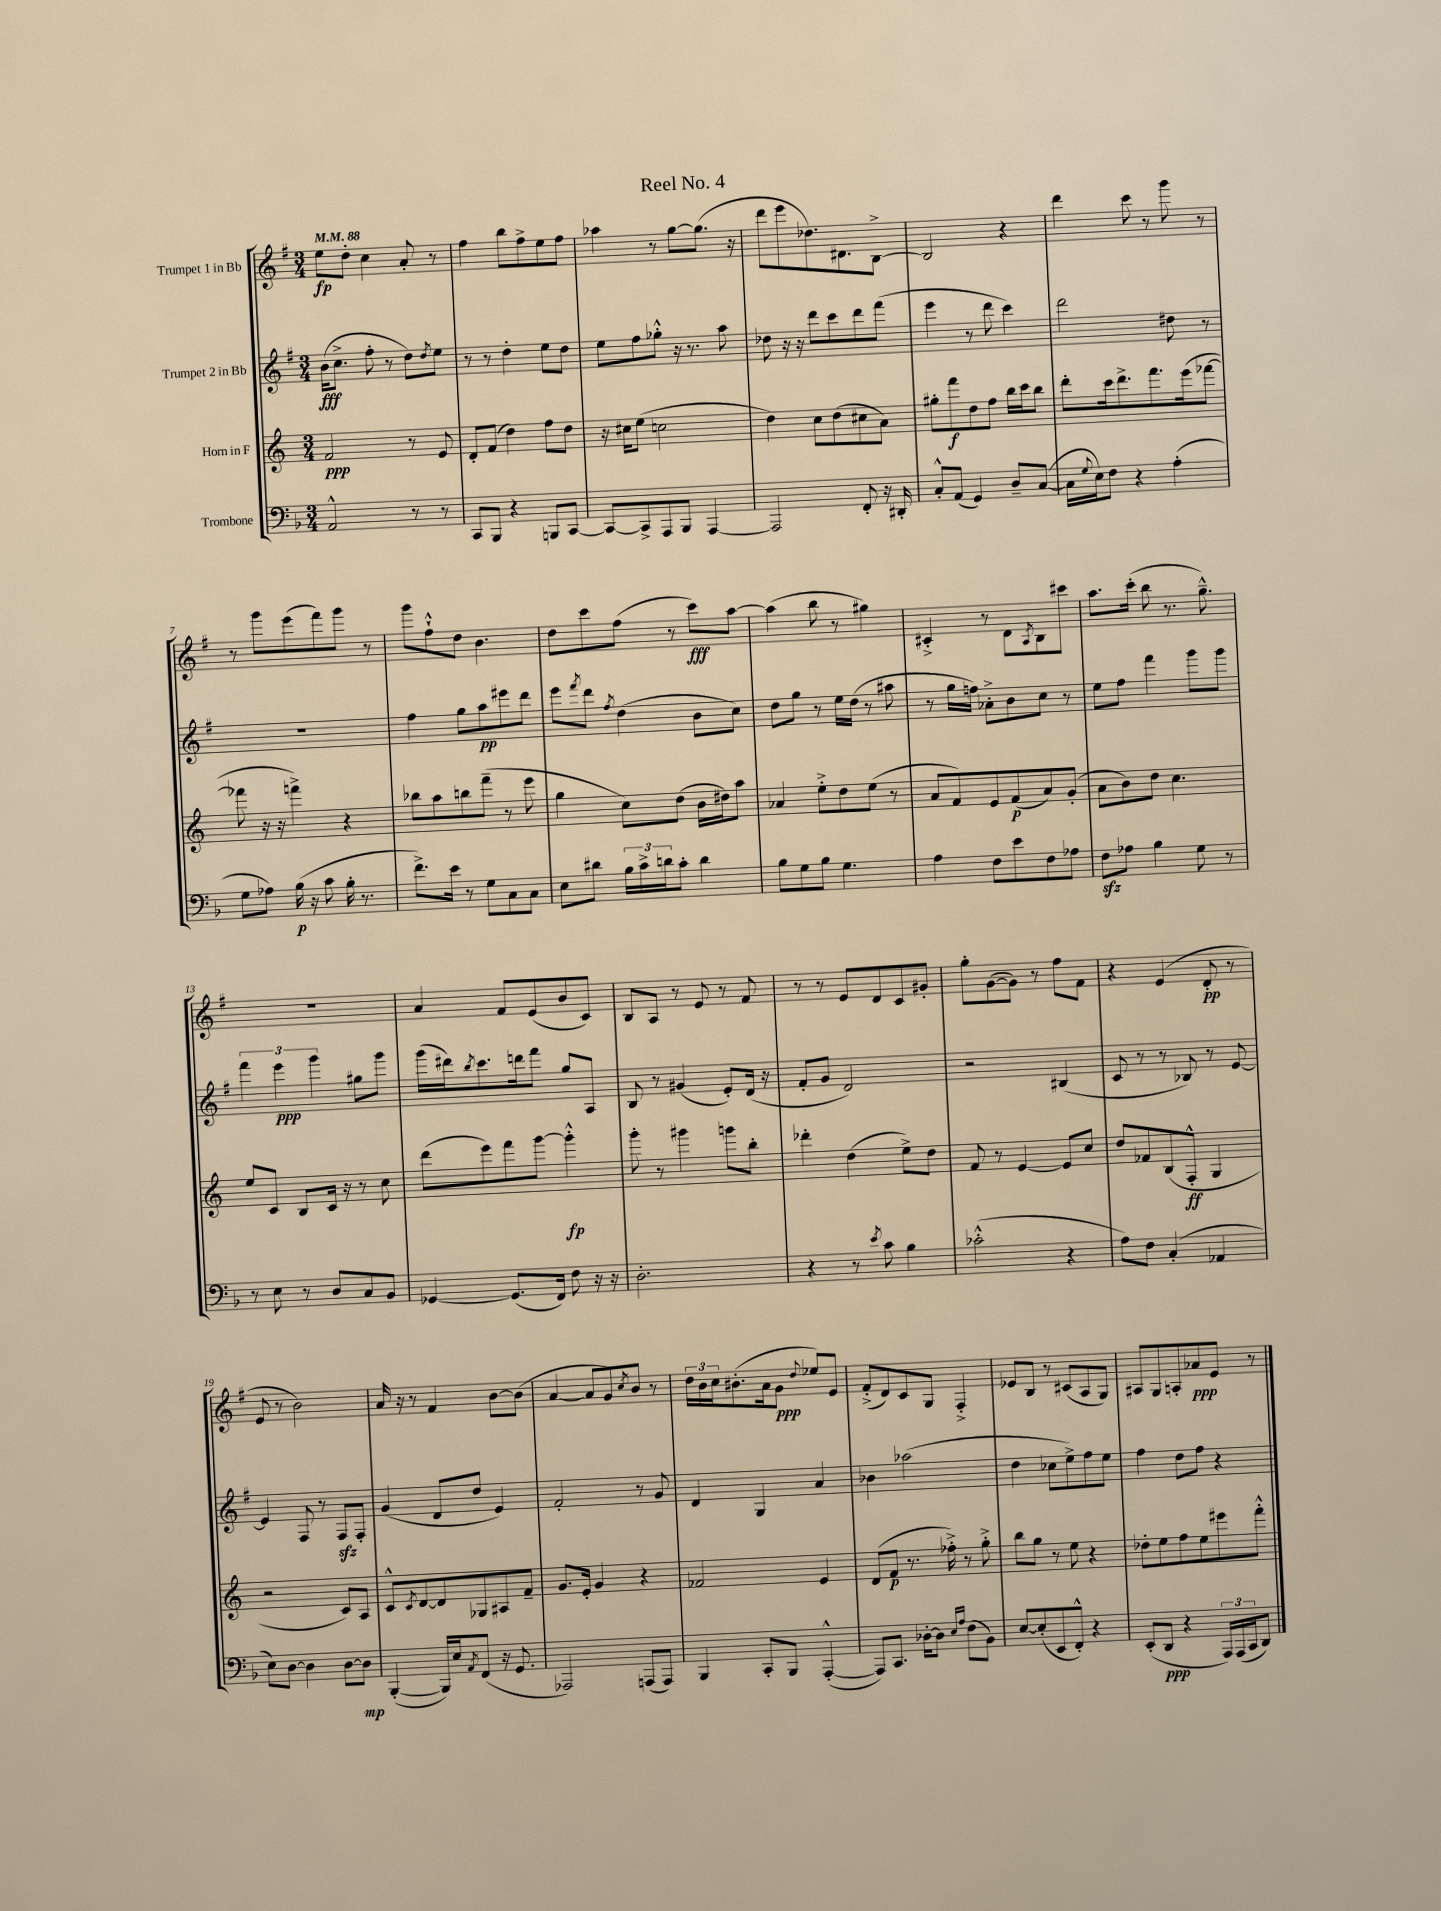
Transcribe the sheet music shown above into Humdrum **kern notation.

**kern	**kern	**kern	**kern
*staff4	*staff3	*staff2	*staff1
*clefF4	*clefG2	*clefG2	*clefG2
*k[b-]	*k[]	*k[f#]	*k[f#]
*M3/4	*M3/4	*M3/4	*M3/4
*MM88	*MM88	*MM88	*MM88
2AA^^/	2f/	(16b\LK	8ee\L
.	.	8.cc^\J	.
.	.	.	8dd'\J
.	.	8ff#'\	4cc\
.	.	8r	.
8r	8r	8dd\L)	8a'/
.	.	8qdd/	.
8r	8e/	8ee\J	8r
=	=	=	=
8CC/L	8d'/L	8r	4ff#\
8BBB-/J	(8f/J	8r	.
4r	4dd\)	4dd'\	8bb\L
.	.	.	8ff#^\
8BBB/L	8ff\L	8ee\L	8ee\
[8CC/J	8dd\J	8dd\J	8ff#\J
=	=	=	=
8CC/_L	16r	8ee\L	4aa-\
.	16cc#\LK	.	.
8CC^/]	(8ee\J	8ff#\	.
8AAA/	2cc\	8gg-'^^\J	8r
8BBB-/J	.	16r	[8gg\L
.	.	8.r	.
[4AAA/	.	.	(8.gg\]J
.	.	8aa\	.
.	.	.	16r
=	=	=	=
2AAA/]	4dd\)	8dd-\	8ddd\L
.	.	16r	8eee\
.	.	16r	.
.	8cc\L	8ddd\L	8.dd-\)
.	(8dd\	8ccc\	.
.	.	.	8.d#\
8FF'/	8cc#\	8ddd\	.
16r	8a\J)	(8fff#\J	[8B^\J
16DD#'/	.	.	.
=	=	=	=
8C'^^/L	8gg#'\L	4eee\	2B/]
(8AA/J	8fff\	.	.
4GG/)	8dd\	8r	.
.	8ff\J	8ddd\	.
8D~/L	16bb\LL	4ccc\)	4r
.	16ccc\J	.	.
([8C/J	8bb\J	.	.
=	=	=	=
16C\]LL	8ddd'\L	2ddd\	4ddd\
8qqG/	.	.	.
16E\J)	.	.	.
8F\J	16ccc\k	.	.
.	8.ddd^\	.	.
4r	.	.	8ccc\
.	8.fff\	.	8r
(4A'\	.	8dd#\	8ggg\
.	(16eee\k	.	.
.	[8fff-\J	8r	8r
=	=	=	=
8G\L	8fff-\]	2.r	8r
8A-\J)	16r	.	8ggg\L
.	16r	.	.
(16B-\	4fff^\)	.	(8eee\
16r	.	.	.
8c\	.	.	8fff#\)
16B-'\	4r	.	8ggg\J
8.r	.	.	.
.	.	.	8r
=	=	=	=
8.f^\L)	8bb-\L	4ff#\	8ggg\L
.	8aa\	.	8ff#`^^\
16e\Jk	.	.	.
8r	8bb\	8gg\L	8dd\J
8G\L	(8fff~\J	8aa\	4.b\
8C\	8r	8eee#\	.
8C\J	8eee\	8ddd\J	.
=	=	=	=
8E\L	4gg\	8eee\L	8dd\L
.	.	8qfff#/	.
8d#\J	.	8ddd\J	8ccc\
.	.	8qff#/	.
24B-\LL	8cc\L)	(4dd\	(8ff#\J
24c^\	.	.	.
24d\J	.	.	.
8c'\J	(8dd\J	.	8r
4d\	16b\LL	8b\L	8ccc\L)
.	16dd#\J)	.	.
.	8aa\J	8cc\J)	[8aa\J
=	=	=	=
8B-\L	4a-/	8dd\L	(4aa\]
8G\	.	8gg\J	.
8B-\J	8ee'^\L	8r	8bb\
4.G\	8dd\	16ee\LL	8r
.	.	(16dd\JJ	.
.	(8ee\J	8r	4gg#\)
.	8r	8aa#\	.
=	=	=	=
4A\	8a/L	8r	4c#'^/
.	8f/)	16gg\LL	.
.	.	16ff\JJ)	.
8F\L	8e/	8a-'^\L	8r
8e\	(8f/	8b\	8d\L
.	.	.	8qA/
8F\	8a/)	8cc\J	8B\
8A-\J	(8g'/J	8r	8ccc#\J
=	=	=	=
8F\L	8a\L	8ee\L	8.aa\L
8A-\J	8b\)	8ff#\J	.
.	.	.	(16ccc'\Jk
4B-\	8dd\J	4fff#\	8bb\
.	4.cc\	.	8.r
8G\	.	8ggg\L	.
.	.	.	8.gg~^^\)
8r	.	8ggg\J	.
=	=	=	=
8r	8ee/L	6fff#\	2.r
8E\	8c/J	.	.
.	.	6eee\	.
8r	8B/L	.	.
.	.	6ggg\	.
8D/L	16c/Jk	.	.
.	16r	.	.
8C/	8r	8gg#\L	.
8BB-/J	8cc\	8ggg\J	.
=	=	=	=
[4GG-/	(8ddd\L	(16ggg\LL	4a/
.	.	16ddd#\J)	.
.	.	8qbb/	.
.	8eee\)	8.ccc\	.
(8.GG-/]L	8fff\	.	8f#/L
.	.	16ddd\k	.
.	[8ggg\J	8fff#\J	(8e/
16FF/Jk)	.	.	.
8F\	4ggg'^^\]	8gg/L	8b/
16r	.	8A/J	8c/J)
16r	.	.	.
=	=	=	=
2.D'\	8ggg'\	8B/	8B/L
.	8r	8r	8A/J
.	4ggg#\	(4g#/	8r
.	.	.	8e/
.	8ggg\L	8e'/L)	8r
.	8bb'\J	(16d/Jk	8f#/
.	.	16r	.
=	=	=	=
4r	4ddd-'\	8f#'/L	8r
.	.	8g/J	8r
8r	(4dd\	2d/)	8e/L
8qe/	.	.	.
8c\	.	.	8d/
4B-\	8ee^\L)	.	8c/
.	8dd\J	.	8g#'/J
=	=	=	=
(2c-'^^\	8f/	2r	8gg'\L
.	8r	.	([8g\
.	[4e/	.	8g\]J)
.	.	.	8r
4r	8e/]L	(4B#/	8ff#\L
.	8cc/J	.	8f#\J
=	=	=	=
8A\L)	8dd/L	8c/	4r
8F\J	8f-/	8r	.
(4C'/	(8B/	8r	(4e/
.	8F'^^/J	8B-/)	.
4AA-/	4G/	8r	8d'/
.	.	[8e/	8r
=	=	=	=
8E\L)	2r	4e/]	8e/
[8D\J	.	.	8r
4D\]	.	8F#/	2b\)
.	.	8r	.
[8D\L	8c/L)	8F#/L	.
8D\]J	8A/J	8F#'/J	.
=	=	=	=
([4BBB-'/	8c^^/L	(4g/	16a/
.	.	.	16r
.	8qc/	.	.
.	[8d/	.	8r
16BBB-/]LL)	8d/]	8d/L	4f#/
16E/J	.	.	.
8qAA/	.	.	.
(8FF/J	8G-/	8dd/J	.
16r	8A#/	4e/)	[8b\L
8.GG/	.	.	.
.	8f~/J	.	(8b\]J
=	=	=	=
2AAA-/)	8.g/L	2f#'/	[4a/
.	16e'/Jk	.	.
.	4g/	.	8a/]L
.	.	.	8g/)
.	.	.	8qcc/
(8AAA/L	4r	8r	8b/J
8AAA/J)	.	8g/	8r
=	=	=	=
4BBB-/	2f-/	4d/	24dd\LL
.	.	.	24b\
.	.	.	24cc\J
.	.	.	(8.b#'\
8CC'/L	.	4G/	.
.	.	.	16a\k
8BBB-/J	.	.	8g\J
.	.	.	8qqdd/
([4AAA'^^/	4e/	4a/	8ee-/L)
.	.	.	8e/J
=	=	=	=
8AAA/]L)	(8d/L	4b-\	(8f#'^/L
8.CC/J	8f/J	.	8d/)
.	8.r	(2aa-\	8c/
[16D-'\LK	.	.	.
8D-\]J	.	.	8G/J
.	16ff-'^\)	.	.
16qqE/LL	.	.	.
16qqA/JJ	.	.	.
(8F\L	8r	.	4F#'^/
8BB-\J)	8gg'^\	.	.
=	=	=	=
[8E/L	8bb\L	4dd\	8e-/L
(8E'/]	8gg\J	.	8B/J
8EE/	8r	8cc-\L	8r
8FF'^^/J)	8ee\	8ee^\)	(8c#/L
4r	4r	8ff#\	8A/
.	.	8ee\J	8G/J)
=	=	=	=
(8EE'/L	8dd-'\L	4ff#\	8A#/L
8DD/J	8ee\	.	8G/
4r	8ff\	8dd\L	8A'/
.	8ee\	8ff#\J	8a-/
24AAA/LL)	8eee#\	4r	8e/J
(24AAA/	.	.	.
24CC/J	.	.	.
8DD/J)	8fff'^^\J	.	8r
==	==	==	==
*-	*-	*-	*-
